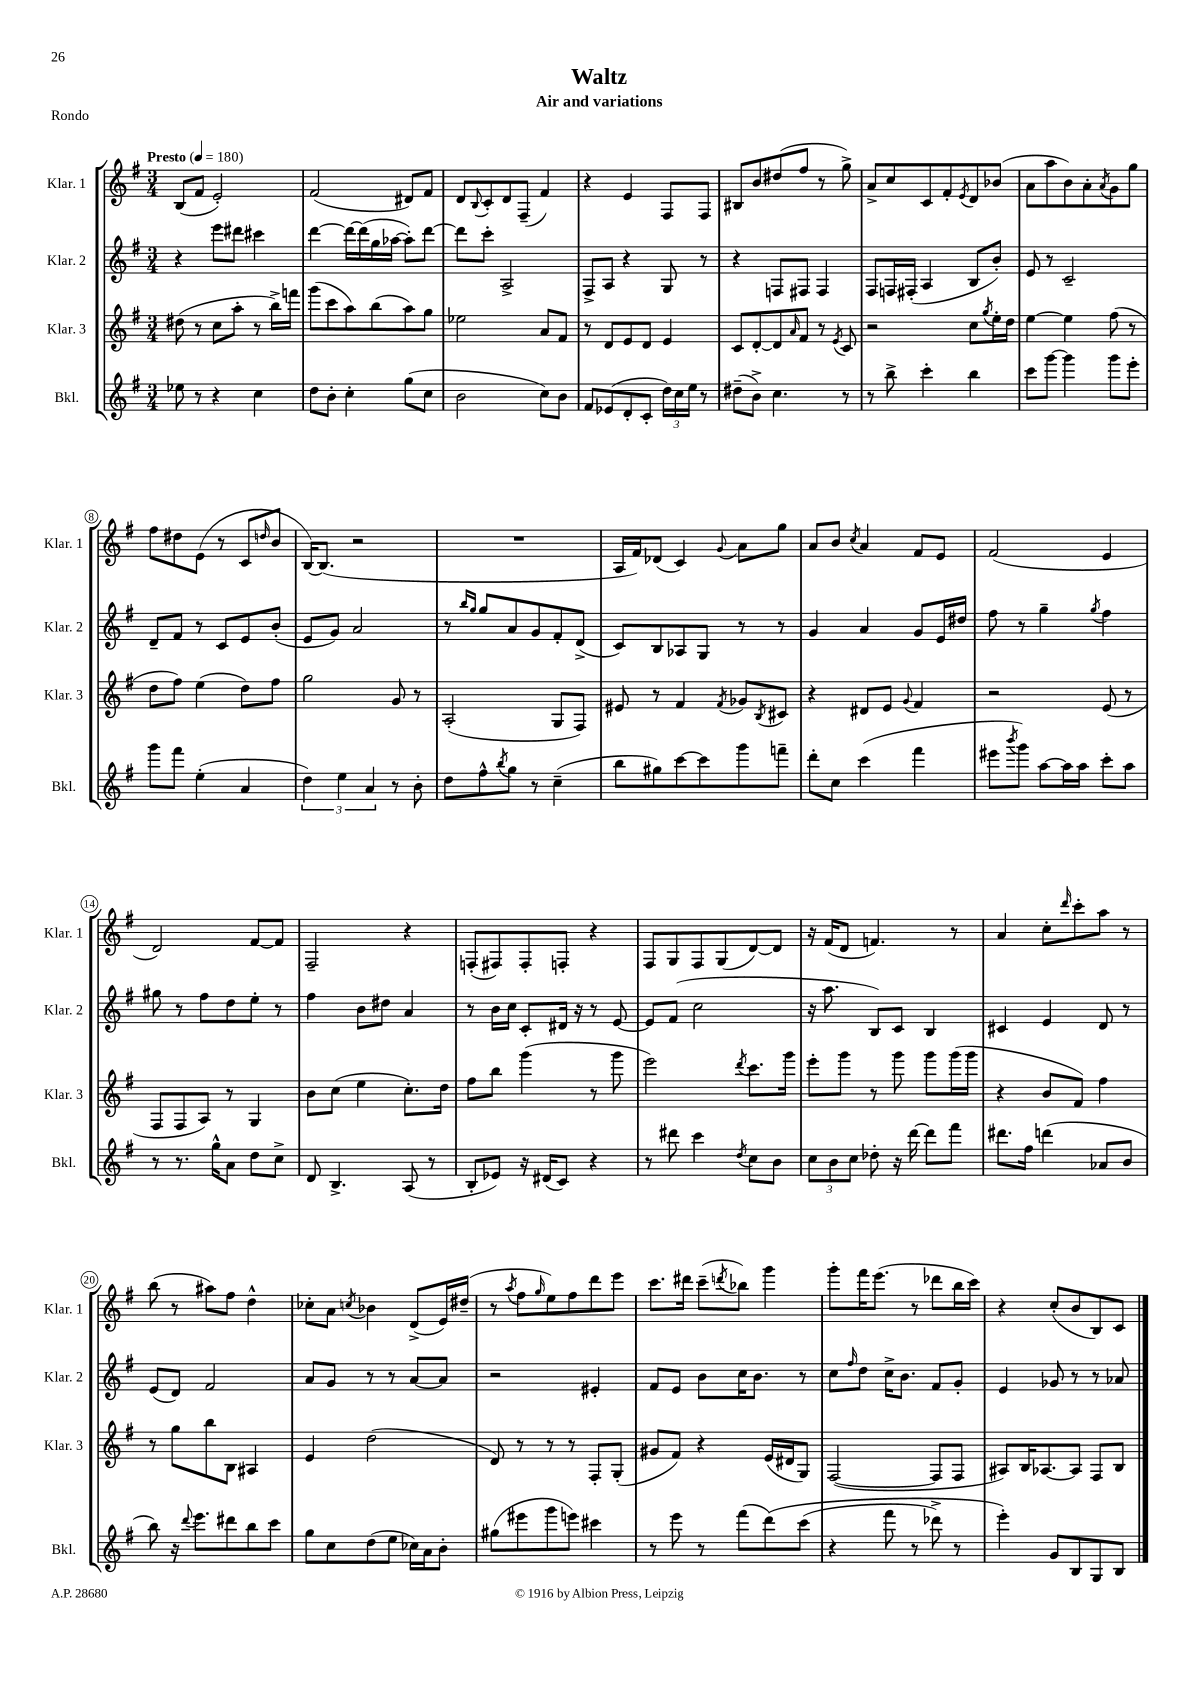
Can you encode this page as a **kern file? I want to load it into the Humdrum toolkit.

**kern	**kern	**kern	**kern
*staff4	*staff3	*staff2	*staff1
*clefG2	*clefG2	*clefG2	*clefG2
*k[f#]	*k[f#]	*k[f#]	*k[f#]
*M3/4	*M3/4	*M3/4	*M3/4
*MM180	*MM180	*MM180	*MM180
8ee-\	(8dd#\	4r	(8B/L
8r	8r	.	8f#/J
4r	8cc\L	8eee\L	2e'/)
.	8aa'\J	8ddd#\J	.
4cc\	8r	4ccc#\	.
.	16bb^\LL)	.	.
.	16fff\JJ	.	.
=	=	=	=
8dd\L	(8ggg\L	[4ddd\	(2f#/
8b'\J	8ccc\	.	.
4cc'\	8aa\)	16ddd\_LL	.
.	.	(16ddd\]	.
.	(8bb\	16gg\	.
.	.	[16aa-\JJ	.
(8gg\L	8aa\)	8aa-'\]L)	8d#/L)
8cc\J	8gg\J	[8ddd\J	8f#/J
=	=	=	=
2b\	2ee-\	8ddd\]L	8d/L
.	.	.	8qqB/
.	.	8ccc'\J	8c'/
.	.	2A^/	8d/
.	.	.	(8F#~/J
8cc\L)	8a/L	.	4f#/)
8b\J	8f#/J	.	.
=	=	=	=
8f#/L	8r	8F#^/L	4r
(8e-/	8d/L	8A/J	.
8d'/	8e/	4r	4e/
8c'/J	8d/J	.	.
24dd\LL)	4e/	8G/	8F#/L
24cc\	.	.	.
24ee\JJ	.	.	.
8r	.	8r	8F#/J
=	=	=	=
(8dd#~\L	8c/L	4r	8B#/L
8b^\J)	[8d'/	.	8b/
4.cc\	8d/]	8F/L	(8dd#/
.	16qqa/	.	.
.	8f#/J	8F#/J	8ff#/J
.	8r	4F#/	8r
.	8qe/	.	.
8r	8c/	.	8gg^\)
=	=	=	=
8r	2r	8F#/L	8a^/L
8bb^\	.	16F/L	8cc/
.	.	(16F#'/JJ	.
4ccc'\	.	4A/	8c/
.	.	.	8f#'/
.	.	.	8qe/
4bb\	8cc\L	8B/L	8d/
.	8qgg/	.	.
.	16ee'\L	8b'/J)	(8b-/J
.	16dd\JJ	.	.
=	=	=	=
8ccc\L	[4ee\	8e/	8a\L
[8ggg\J	.	8r	8aa\
4ggg\]	4ee\]	2c~/	8b\)
.	.	.	8a'\
.	.	.	8qa/
8ggg\L	(8ff#\	.	8g\
8eee'\J	8r	.	8gg\J
=	=	=	=
8ggg\L	8dd\L	8d~/L	8ff#\L
8fff#\J	8ff#\J)	8f#/J	8dd#\
(4ee'\	(4ee\	8r	(8e\J
.	.	8c/L	8r
4a/	8dd\L)	8e/	8c/L
.	.	.	16qqdd/
.	8ff#\J	(8b'/J	8b/J
=	=	=	=
6dd\)	2gg\	8e/L	[16B/LK)
.	.	.	(8.B/]J
.	.	8g/J)	.
6ee\	.	.	.
.	.	2a/	2r
6a/	.	.	.
8r	8g/	.	.
8b'\	8r	.	.
=	=	=	=
8dd\L	(2A'/	8r	2.r
.	.	16qqbb/LL	.
.	.	16qqgg/JJ	.
8ff#^^\	.	8gg/L	.
8qbb/	.	.	.
8gg\J	.	8a/	.
8r	.	8g/	.
(4cc~\	8G/L	8f#'/	.
.	8F#/J)	(8d^/J	.
=	=	=	=
8bb\L	8e#/	8c/L)	16A/LL
.	.	.	16f#/J)
8gg#\)	8r	8B/	(8d-/J
[8ccc\	4f#/	8A-/	4c/)
8ccc\]	.	8G/J	.
.	8qf#/	.	8qqg/
8ggg\	8g-/L	8r	8a\L
.	8qB/	.	.
8fff~\J	8c#/J	8r	8gg\J
=	=	=	=
8ddd'\L	4r	4g/	8a/L
8cc\J	.	.	8b/J
.	.	.	8qcc/
(4ccc\	8d#/L	4a/	4a/
.	8e/J	.	.
.	8qqg/	.	.
4fff#\	4f#/	8g/L	8f#/L
.	.	16e/L	8e/J
.	.	16dd#/JJ	.
=	=	=	=
8eee#\L	2r	8ff#\	(2f#/
8qbbb/	.	.	.
8ggg\J)	.	8r	.
[8aa\L	.	4gg~\	.
16aa\]L	.	.	.
16aa\JJ	.	.	.
.	.	8qgg/	.
8ccc'\L	(8e/	4ff#\	4e/
8aa\J	8r	.	.
=	=	=	=
8r	8F#/L	8gg#\	2d/)
8.r	8F#/	8r	.
.	8A/J)	8ff#\L	.
16gg^^\LK	.	.	.
8a\J	8r	8dd\	.
8dd\L	4G/	8ee'\J	[8f#/L
8cc^\J	.	8r	8f#/]J
=	=	=	=
8d/	8b\L	4ff#\	2F#~/
4.B^/	(8cc\J	.	.
.	4ee\	8b\L	.
.	.	8dd#\J	.
(8A/	8.cc'\L)	4a/	4r
8r	.	.	.
.	16dd\Jk	.	.
=	=	=	=
8B'/L	8ff#\L	8r	(8F'/L
8e-/J)	8bb\J	16b\LL	8F#/)
.	.	16cc\JJ	.
16r	(4ggg\	8c'/L	8F#'/
(16d#/LK	.	.	.
8c/J)	.	16d#/Jk	8F'/J
.	.	16r	.
4r	8r	8r	4r
.	8ggg\	[8e/	.
=	=	=	=
8r	2eee\)	8e/]L	8F#/L
8ddd#\	.	(8f#/J	8G/
4ccc\	.	2cc\	8F#/
.	.	.	(8G/
8qdd/	8qddd/	.	.
8cc\L	8.ccc\L	.	[8d/)
8b\J	.	.	8d/]J
.	16ggg\Jk	.	.
=	=	=	=
12cc\L	8eee'\L	16r	16r
.	.	8.aa\	(16f#/LK
12b\	.	.	.
.	8ggg\J	.	8d/J
12cc\J	.	.	.
8dd-'\	8r	8B/L)	4.f/)
16r	8ggg\	8c/J	.
[16ddd\	.	.	.
8ddd\]L	8ggg\L	4B/	.
8fff#\J	(16ggg\L	.	8r
.	16ggg\JJ	.	.
=	=	=	=
8.ddd#\L	4r	4c#/	4a/
16ff#\Jk	.	.	.
(4ddd\	8b/L	4e/	8cc'\L
.	.	.	16qqddd/
.	8f#/J)	.	8ccc'\
8a-/L	4ff#\	8d/	8aa\J
8b/J	.	8r	8r
=	=	=	=
8bb\)	8r	(8e/L	(8bb\
16r	8gg\L	8d/J)	8r
8qqddd/	.	.	.
8.eee\L	.	.	.
.	8bb\	2f#/	8aa#\L)
8ddd#\	8B\J	.	8ff#\J
8bb\	4A#/	.	4dd^^\
8ccc\J	.	.	.
=	=	=	=
8gg\L	4e/	8a/L	8cc-'\L
8cc\	.	8g/J	8a\J
.	.	.	8qcc/
(8dd\	(2dd\	8r	4b-\
8ee\J	.	8r	.
16cc-\LL)	.	[8a/L	(8d^/L
16a\J	.	.	.
8b'\J	.	8a/]J	16e/L)
.	.	.	(16dd#~/JJ
=	=	=	=
(8gg#\L	8d/)	2r	8r
.	.	.	8qaa/
8eee#\	8r	.	8ff#\L
.	.	.	16qqgg/
8ggg\	8r	.	8ee\)
8eee\J)	8r	.	8ff#\
4ccc#\	8F#'/L	4e#'/	8ddd\
.	(8G'/J	.	8eee\J
=	=	=	=
8r	8g#/L	8f#/L	8.ccc\L
8eee\	8f#/J)	8e/J	.
.	.	.	16ddd#\Jk
8r	4r	8b\L	(8ccc~\L
.	.	.	8qddd/
(8fff#\L	.	16cc\K	8bb-\J)
.	.	8.b\J	.
&(8ddd\)	(16e/LL	.	4ggg\
.	16d#/J	.	.
(8ccc\J	8G/J)	8r	.
=	=	=	=
4r	([2F#/	8cc\L	8ggg'\L
.	.	16qqff#/	.
.	.	8dd\J	16fff#\K
.	.	.	(8.eee\J
8fff#\	.	16cc^\LK	.
.	.	8.b\J	.
8r	.	.	8r
8ddd-^\)	8F#/]L	8f#/L	8ddd-\L
8r	8F#/J	8g'/J	16bb\L
.	.	.	16ccc\JJ)
=	=	=	=
4eee'\&)	8A#/L)	4e/	4r
.	16B/K	.	.
.	[8.A-/	.	.
8g/L	.	8g-/	(8cc'/L
8B/	8A-/]J	8r	8b/
8G/	8F#/L	8r	8B/)
8B/J	8B/J	8a-/	8c/J
==	==	==	==
*-	*-	*-	*-
